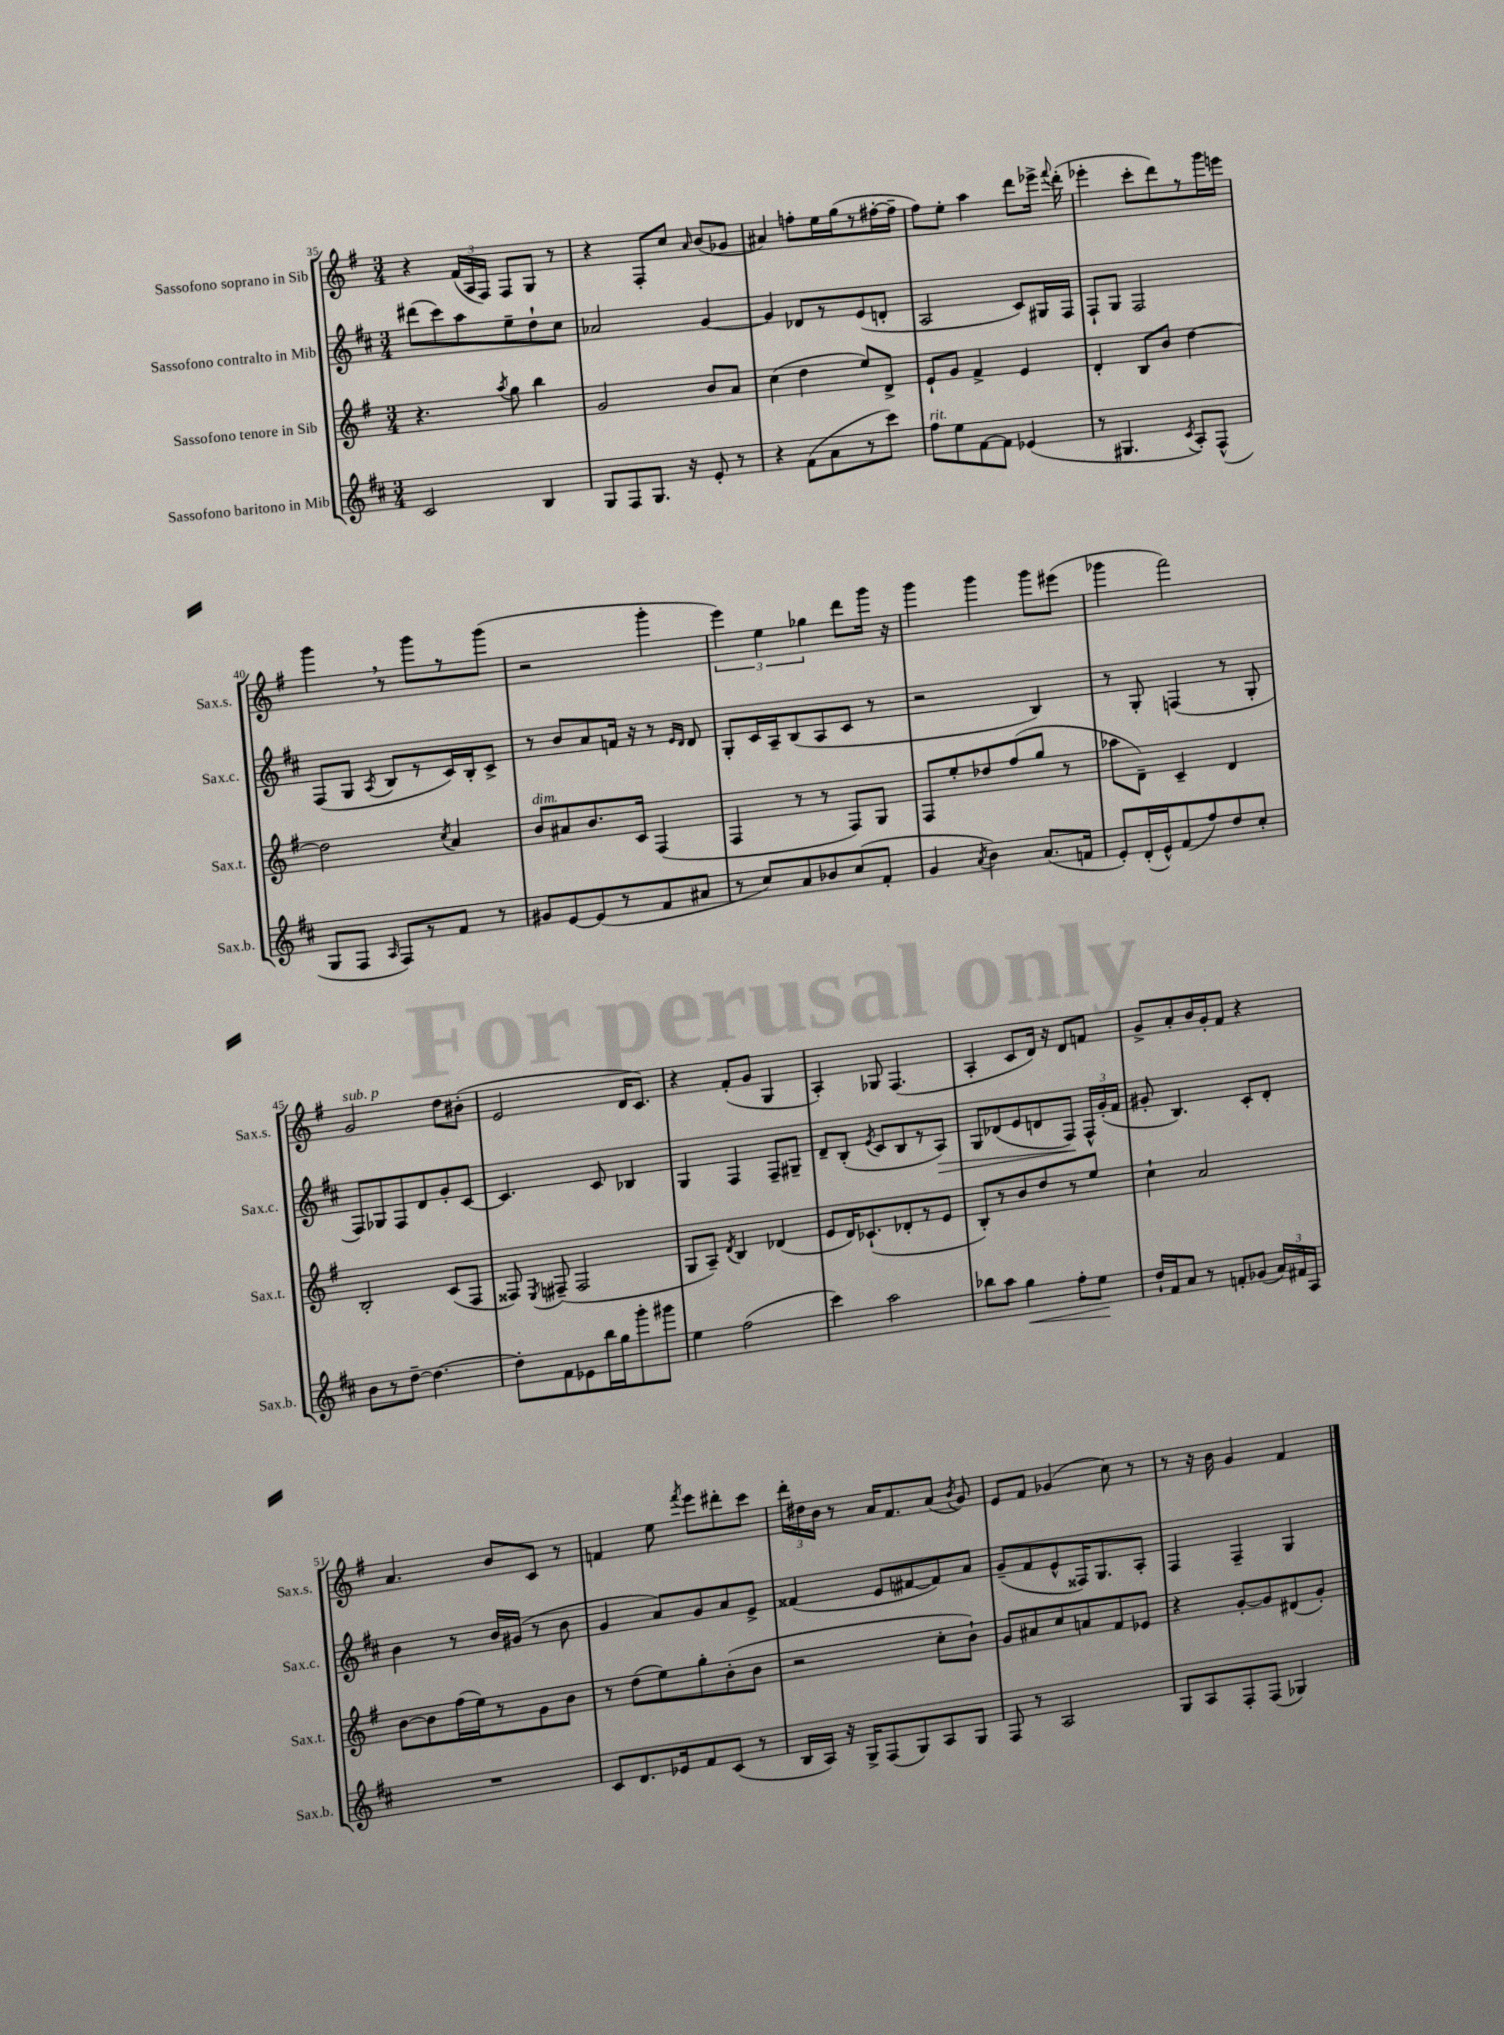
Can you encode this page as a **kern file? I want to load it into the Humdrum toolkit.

**kern	**kern	**kern	**kern
*staff4	*staff3	*staff2	*staff1
*clefG2	*clefG2	*clefG2	*clefG2
*k[f#c#]	*k[f#]	*k[f#c#]	*k[f#]
*M3/4	*M3/4	*M3/4	*M3/4
2c#	4.r	(8ddd#	4r
.	.	8ccc#)	.
.	.	8aa	(24f#
.	.	.	24A
.	.	.	24F#)
.	8qaa	.	.
.	8gg	8ee~	8F#
4B	4bb	8dd`	8G
.	.	8cc#	8r
=	=	=	=
8G	2g	2a-	4r
8F#	.	.	.
8.G	.	.	8F#'
.	.	.	8cc
16r	.	.	.
.	.	.	16qqa
8e'	8b	[4g	(8b
8r	8a	.	8g-
=	=	=	=
4r	(4cc	4g]	4a#)
(8f#	4dd	8d-	8ff'
8a	.	8r	16ee
.	.	.	(16gg
8r	8ee)	(8e	8r
8ccc#)	8d^	8d'	[16ff#'
.	.	.	16ff#~]
=	=	=	=
8ff#	8e`	2A	8ff#)
8ee	8g	.	8ee'
[8f#	4f#^	.	4aa
8f#]	.	.	.
(4e-	4e	8c#)	8ddd
.	.	16G#	16eee-^
.	.	.	8qqfff#
.	.	16F#	(16ddd'
=	=	=	=
8r	4d'	8F#`	4eee-'
4.G#	.	8G	.
.	8B	2F#	8ccc'
.	8b	.	8ddd)
8qc#	.	.	.
8A')	[4dd	.	8r
(8F#^^	.	.	16ggg
.	.	.	16eee
=	=	=	=
8G	2dd]	(8F#	4ggg
8F#	.	8G	.
16qqA	.	8qA	.
8F#)	.	8B	8r
8r	.	8r	8ggg
.	8qcc	.	.
8f#	4a	16c#)	8r
.	.	16B'	.
8r	.	8c#^	(8ggg
=	=	=	=
8g#	8b	8r	2r
[8e	8a#	8b	.
(8e]	8.b	8a	.
8r	.	16f	.
.	16c	16r	.
8f#	(4F#	8r	4ggg'
.	.	16qqe	.
.	.	16qqd	.
8a#	.	8d	.
=	=	=	=
8r	4F#	8G'	6eee)
8cc#)	.	16c#	.
.	.	.	6ee
.	.	16A~	.
8a	8r	(8B	.
.	.	.	6gg-
8b-	8r	8A	.
(8cc#	8F#)	8c#	8ddd
8f#'	8G	8r	16ggg
.	.	.	16r
=	=	=	=
4g	8F#	2r	4ggg
.	8ee'	.	.
8qa	.	.	.
4b)	8dd-	.	4ggg
.	(8ff#	.	.
(8.a	8gg	4B)	8ggg
.	8r	.	(8eee#
16f	.	.	.
=	=	=	=
8e')	8aa-	8r	4ggg-
(16d'	8d~)	8G'	.
16e^^)	.	.	.
(8f#	4c~	(4F	2fff#)
8ff#)	.	.	.
8dd	4d	8r	.
8cc#'	.	8G'	.
=	=	=	=
8b	2B'	8F#)	2g
8r	.	8G-	.
[8dd~	.	8F#	.
4.dd_	.	8d	.
.	(8c	8g'	8dd
.	8F#	[8c#	(8b#'
=	=	=	=
8dd']	8F##)	4.c#]	2e
.	8qE	.	.
8f#	(8F#~	.	.
8e-	2F#	.	.
16bb	.	8c#	.
16gg	.	.	.
8ggg'	.	4B-	16d
.	.	.	8.c)
8ggg#	.	.	.
=	=	=	=
4ee	8G	4G	4r
.	8A~)	.	.
.	8qd	.	.
(2ff#	4B	4F#	(8f#'
.	.	.	8g
.	(4d-	8F#~	4G
.	.	8G#~	.
=	=	=	=
4ccc#)	8e	8d~	4A')
.	16d)	(8B'	.
.	(8.c-`	.	.
.	.	8qe	.
2aa	.	8c#	8G-
.	8d-'	8B	(4.F#
.	8r	8r	.
.	8e	8A)	.
=	=	=	=
8bb-	8B')	8G	4A'
8aa	8r	(8d-	.
4gg	8b	8e	8c
.	8dd	8d	16d)
.	.	.	16r
8ff#'	8r	8F#)	8d
8ee	8ee	24F#^^	8f
.	.	(24g'	.
.	.	24f#	.
=	=	=	=
16dd`	4cc`	8g#'	8g^
16f#	.	.	.
8a	.	4.B)	8a'
8r	2a	.	16b
.	.	.	16g'
8f'	.	.	8f#
(8g-	.	8c#'	4r
24a)	.	8d'	.
24f#	.	.	.
24A	.	.	.
=	=	=	=
2.r	[8b	4b	4.a
.	8b]	.	.
.	(16ff#	8r	.
.	16ee)	.	.
.	8r	16b	8b
.	.	(16g#	.
.	8g	8r	8c
.	8b	8b	8r
=	=	=	=
8c#	8r	4g	4f
8.d	(8dd	.	.
.	8ee)	8a)	8ee
16e-	.	.	.
.	.	.	8qfff#
8f#	8gg'	8g	8eee
(8c#	(8b'	8a	8ddd#'
8r	8b	8e^	8ccc
=	=	=	=
16B	2r	(4f##	24ddd'
.	.	.	24dd#
16A)	.	.	.
.	.	.	24b
16r	.	.	8r
16G^	.	.	.
(8F#	.	8e	16a
.	.	.	8.f#
8G)	.	[8f#	.
8A	8cc'	8f#])	(8a
.	.	.	8qb
8G	8b`)	8a	8g)
=	=	=	=
8F#	8g	(8g~	8e
8r	8a#	8f#	8f#
2A	8cc	8e^^	(4g-
.	8a	16F##)	.
.	.	8.G	.
.	8f#	.	8cc)
.	8e-	8A'	8r
=	=	=	=
8G	4r	4F#	8r
8A	.	.	16r
.	.	.	16b
8F#'	[8g'	4F#~	4g
(8F#	8g]	.	.
4G-)	(8d#	4G	4f#
.	8g')	.	.
==	==	==	==
*-	*-	*-	*-
